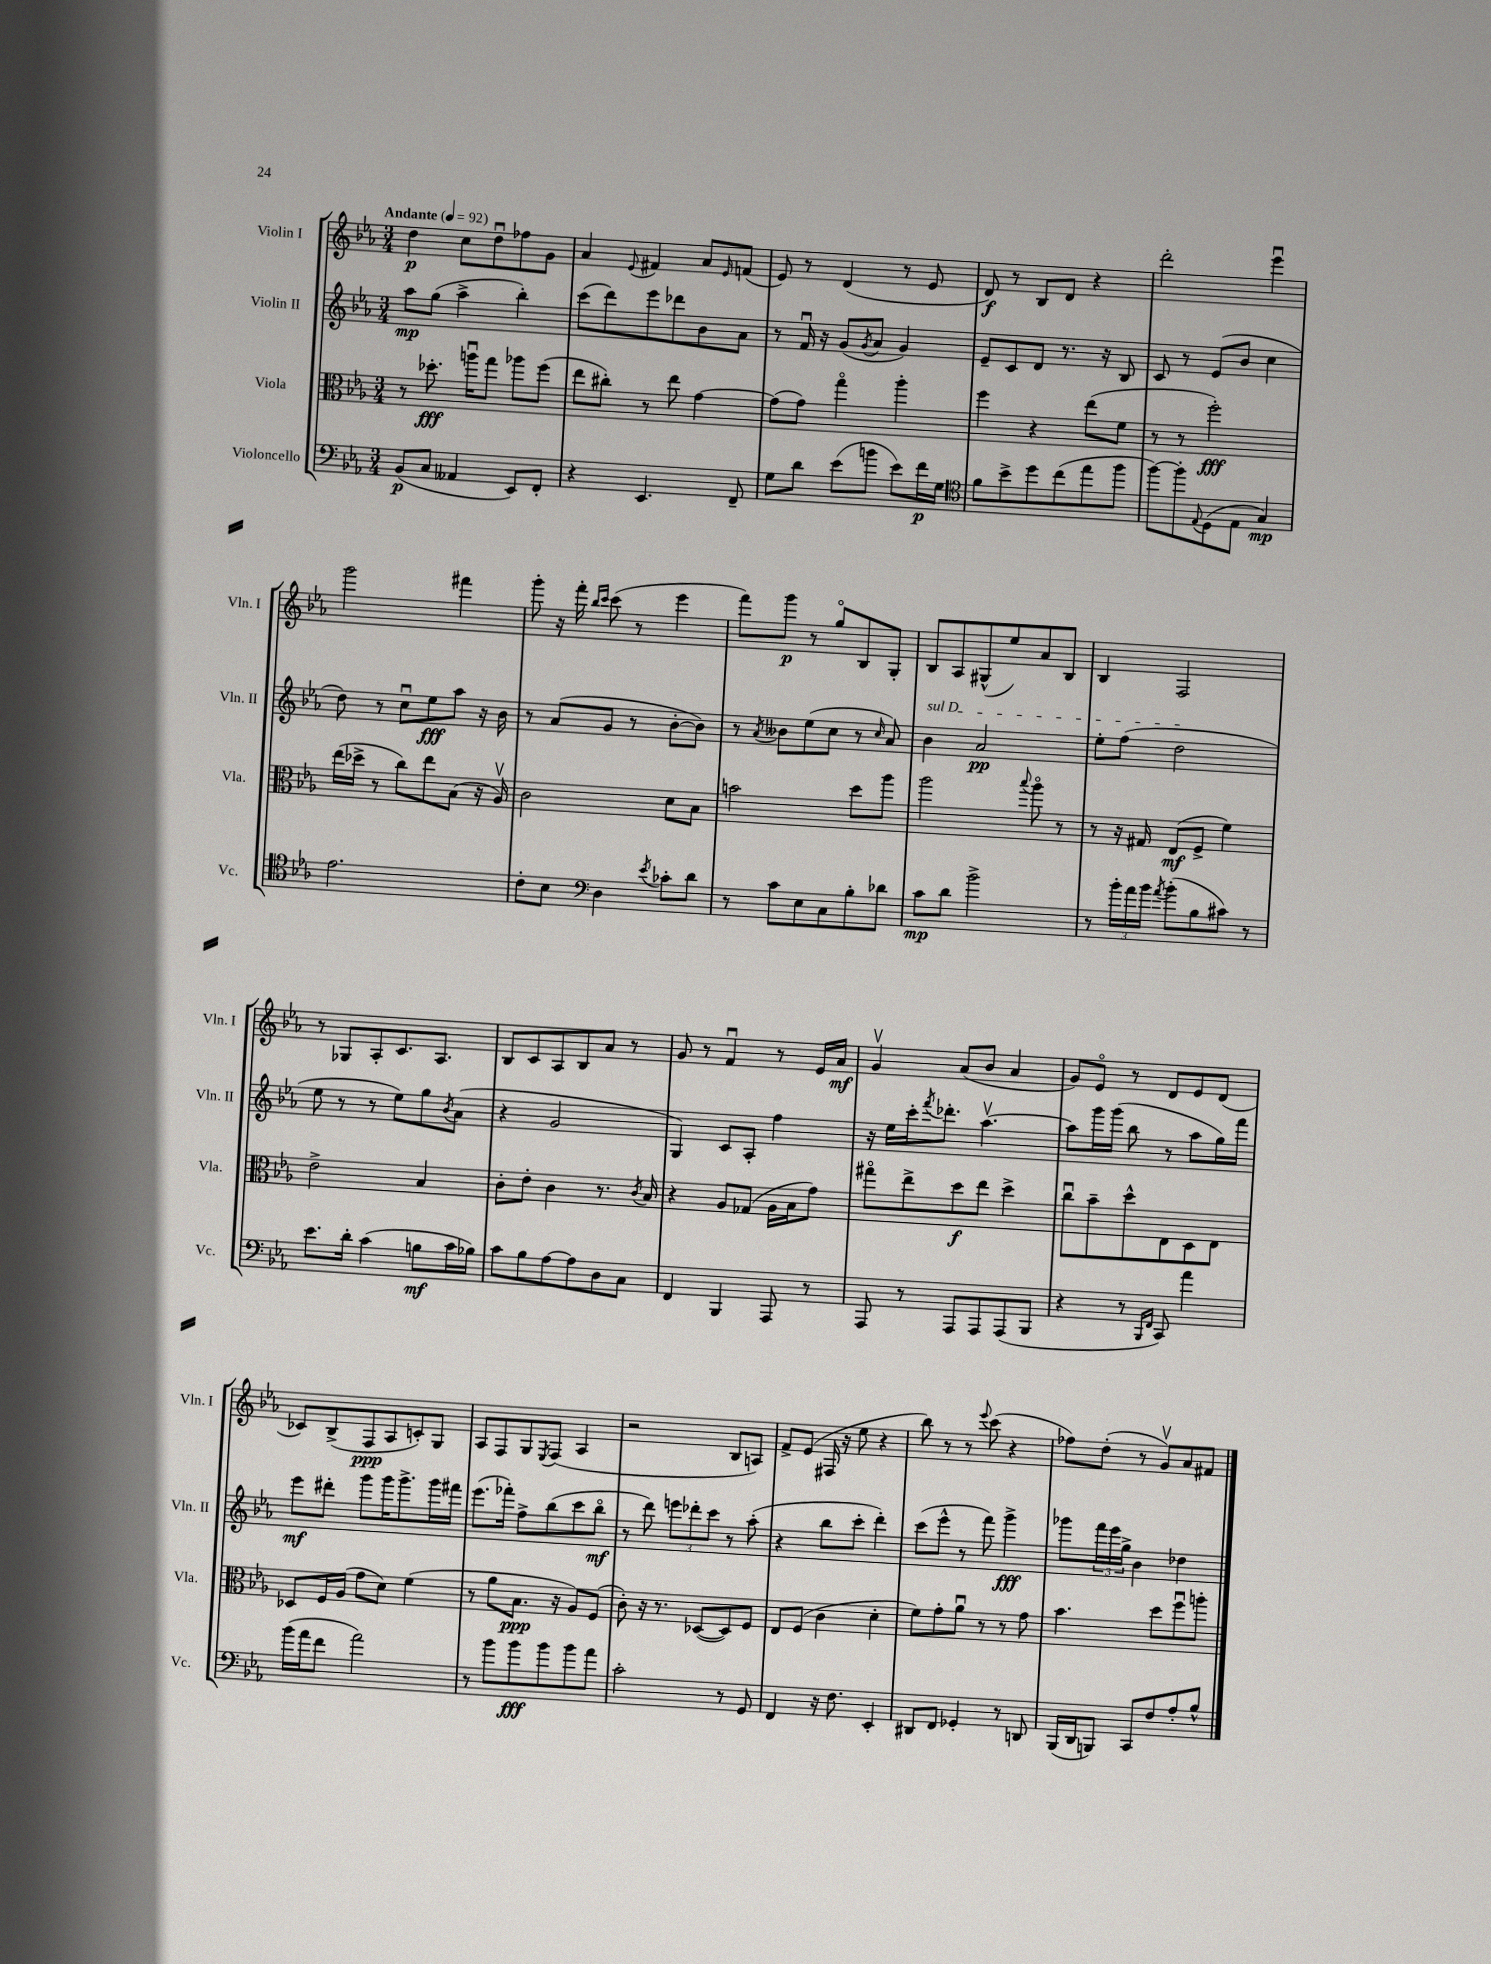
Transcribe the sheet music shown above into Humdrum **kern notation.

**kern	**dynam	**kern	**dynam	**kern	**dynam	**kern	**dynam
*part4	*part4	*part3	*part3	*part2	*part2	*part1	*part1
*staff4	*staff4	*staff3	*staff3	*staff2	*staff2	*staff1	*staff1
*I"Violoncello	*	*I"Viola	*	*I"Violin II	*	*I"Violin I	*
*I'Vc.	*	*I'Vla.	*	*I'Vln. II	*	*I'Vln. I	*
*clefF4	*	*clefC3	*	*clefG2	*	*clefG2	*
*k[b-e-a-]	*	*k[b-e-a-]	*	*k[b-e-a-]	*	*k[b-e-a-]	*
*M3/4	*	*M3/4	*	*M3/4	*	*M3/4	*
*MM92	*	*MM92	*	*MM92	*	*MM92	*
=1	=1	=1	=1	=1	=1	=1	=1
!	!	!	!	!	!	!LO:TX:a:B:t=Andante	!
(8BB-/L	p	8r	.	8aa-\L	mp	4dd\	p
8C/J	.	8.dd-X'\	fff	(8gg\J	.	.	.
4AA--X/	.	.	.	4aa-^\	.	8cc\L	.
.	.	16aanu\KL	.	.	.	.	.
.	.	8gg\J	.	.	.	8ddu\	.
8EE-/L)	.	8aa-X\L	.	4bb-'\)	.	8ff-X\	.
8FF'/J	.	(8ff\J	.	.	.	8g\J	.
=2	=2	=2	=2	=2	=2	=2	=2
4r	.	8ee-\L	.	(8ccc\L	.	4a-/	.
.	.	8cc#X'\J)	.	8ddd\)	.	.	.
.	.	.	.	.	.	8qqe-/	.
4.EE-/	.	8r	.	8eee-\	.	4f#X/	.
.	.	8ee-\	.	8ddd-X\	.	.	.
.	.	[4g\	.	8b-\	.	8a-/L	.
.	.	.	.	.	.	16qqe-/	.
8FF~/	.	.	.	8a-\J	.	(8fn/J	.
=3	=3	=3	=3	=3	=3	=3	=3
8G\L	.	(8g\L]	.	8r	.	8e-/)	.
8d\J	.	8g\J)	.	16fu/	.	8r	.
.	.	.	.	16r	.	.	.
(8e-\L	.	4gg\	.	(8g/L	.	(4d/	.
.	.	.	.	8qg/	.	.	.
8bn\J	.	.	.	8a-/J	.	.	.
8e-\L)	.	4aa-'\	.	4g/)	.	8r	.
16f\L	p	.	.	.	.	8e-/	.
16G\JJ	.	.	.	.	.	.	.
=4	=4	=4	=4	=4	=4	=4	=4
*clefC4	*	*	*	*	*	*	*
8f\L	.	4ff\	.	8e-~/L	.	8d/)	f
8b-^\	.	.	.	8c/	.	8r	.
8dd\	.	4r	.	8d/J	.	8B-/L	.
(8cc\	.	.	.	8.r	.	8d/J	.
8ee-\	.	(8ee-\L	.	.	.	4r	.
.	.	.	.	16r	.	.	.
8ff\J	.	8f\J	.	8B-/	.	.	.
=5	=5	=5	=5	=5	=5	=5	=5
[8ff\L)	.	8r	.	8c/	.	2ddd'\	.
8ff'\]	.	8r	.	8r	.	.	.
8qqE-/	.	.	.	.	.	.	.
(8D\	.	2ff'\)	fff	(8e-/L	.	.	.
8E-\J	.	.	.	8b-/J	.	.	.
4G/)	mp	.	.	4cc\	.	4eee-u\	.
!!LO:LB:g=z
=6	=6	=6	=6	=6	=6	=6	=6
2.e-\	.	(16ee-\LL	.	8dd\)	.	2ggg\	.
.	.	16dd-X^\JJ	.	.	.	.	.
.	.	8r	.	8r	.	.	.
.	.	8cc\L)	.	8ccu\L	.	.	.
.	.	8ee-\	.	8ee-\	fff	.	.
.	.	(8B-\J	.	8aa-\J	.	4fff#X\	.
.	.	16r	.	16r	.	.	.
.	.	16A-v/)	.	16b-\	.	.	.
=7	=7	=7	=7	=7	=7	=7	=7
8c'\L	.	2c\	.	8r	.	8ggg'\	.
8B-\J	.	.	.	(8a-/L	.	16r	.
.	.	.	.	.	.	16fff'\	.
*clefF4	*	*	*	*	*	*	*
.	.	.	.	.	.	16qqbb-/LL	.
.	.	.	.	.	.	16qqccc/JJ	.
4D\	.	.	.	8g/J	.	(8ccc\	.
.	.	.	.	8r	.	8r	.
8qe-/	.	.	.	.	.	.	.
8c-X'\L	.	8d\L	.	[8b-'\L	.	4eee-\	.
8d\J	.	8B-\J	.	8b-\J])	.	.	.
=8	=8	=8	=8	=8	=8	=8	=8
8r	.	2bn\	.	8r	.	8fff\L)	.
.	.	.	.	8qa-/	.	.	.
8c\L	.	.	.	8b--X\L	.	8ggg\J	p
8E-\	.	.	.	(8ee-\	.	8r	.
8C\	.	.	.	8cc\J	.	8gg/L	.
8B-'\	.	8dd\L	.	8r	.	8B-/	.
.	.	.	.	16qqcc/	.	.	.
8d-X\J	.	8aa-\J	.	8a-/)	.	8G'/J	.
=9	=9	=9	=9	=9	=9	=9	=9
!	!	!	!	!LO:TX:a:i:t=sul D	!	!	!
8c\L	mp	2aa-\	.	4b-\	.	8B-/L	.
8d\J	.	.	.	.	.	8A-/	.
2b-^\	.	.	.	2a-/	pp	(8G#X^^/	.
.	.	.	.	.	.	8ee-/)	.
.	.	8qqbb-/	.	.	.	.	.
.	.	8aa-\	.	.	.	8a-/	.
.	.	8r	.	.	.	8B-/J	.
=10	=10	=10	=10	=10	=10	=10	=10
8r	.	8r	.	8ee-'\L	.	4B-/	.
24b-'\LL	.	16r	.	(8ff\J	.	.	.
24a-\	.	.	.	.	.	.	.
.	.	16G#X/	.	.	.	.	.
24b-\JJ	.	.	.	.	.	.	.
8qa-/	.	.	.	.	.	.	.
(8b-'\L	.	(8E-/L	mf	2dd\	.	2F/	.
8B-\	.	8F^/J	.	.	.	.	.
8c#X\J)	.	4f\)	.	.	.	.	.
8r	.	.	.	.	.	.	.
!!LO:LB:g=z
=11	=11	=11	=11	=11	=11	=11	=11
8.e-\L	.	2e-^\	.	8ee-\	.	8r	.
.	.	.	.	8r	.	8G-X/L	.
16d'\Jk	.	.	.	.	.	.	.
(4c\	.	.	.	8r	.	8A-'/	.
.	.	.	.	8ee-\L)	.	8.c/	.
8Bn\L	mf	4B-/	.	8gg\	.	.	.
.	.	.	.	.	.	8.A-/J	.
.	.	.	.	8qb-/	.	.	.
16c\L	.	.	.	(8a-\J	.	.	.
16B-X\JJ)	.	.	.	.	.	.	.
=12	=12	=12	=12	=12	=12	=12	=12
8c\L	.	8c'\L	.	4r	.	8B-/L	.
8B-\	.	8e-'\J	.	.	.	8c/	.
[8A-\	.	4c\	.	2g/	.	8A-/	.
8A-\]	.	.	.	.	.	8B-/	.
8D\	.	8.r	.	.	.	8a-/J	.
8C\J	.	.	.	.	.	8r	.
.	.	8qc/	.	.	.	.	.
.	.	16B-/	.	.	.	.	.
=13	=13	=13	=13	=13	=13	=13	=13
4FF/	.	4r	.	4G/)	.	8g/	.
.	.	.	.	.	.	8r	.
4BBB-/	.	8A-/L	.	8c/L	.	4fu/	.
.	.	(8G-X/J	.	8A-'/J	.	.	.
8AAA-/	.	16A-\LL	.	4ff\	.	8r	.
.	.	16B-\J	.	.	.	.	.
8r	.	8g\J)	.	.	.	16e-/LL	.
.	.	.	.	.	.	16a-/JJ	mf
=14	=14	=14	=14	=14	=14	=14	=14
8AAA-/	.	8gg#X\L	.	16r	.	4gv/	.
.	.	.	.	16ee-\LL	.	.	.
8r	.	8ee-^\	.	16ccc'\J	.	.	.
.	.	.	.	8qfff/	.	.	.
.	.	.	.	8.ddd-X'\J	.	.	.
8AAA-/L	.	8dd\	f	.	.	(8a-/L	.
8AAA-/	.	8ee-\J	.	[4.aa-v\	.	8b-/J	.
(8AAA-/	.	4dd^\	.	.	.	4a-/	.
8BBB-/J	.	.	.	.	.	.	.
=15	=15	=15	=15	=15	=15	=15	=15
4r	.	8ccu\L	.	8aa-\L]	.	8g/L)	.
.	.	8b-~\	.	16ggg\L	.	8e-/J	.
.	.	.	.	(16ggg\JJ	.	.	.
8r	.	8dd^^\	.	8bb-\	.	8r	.
16qqBBB-/LL	.	.	.	.	.	.	.
16qqFF/JJ	.	.	.	.	.	.	.
8CC/)	.	8E-\	.	8r	.	8d/L	.
4a-\	.	8D\	.	8aa-\L	.	8e-/	.
.	.	8E-\J	.	16gg\L)	.	(8d/J	.
.	.	.	.	16fff\JJ	.	.	.
!!LO:LB:g=z
=16	=16	=16	=16	=16	=16	=16	=16
(16b-\LL	.	8D-X/L	.	8eee-\L	mf	8c-X/L)	.
16a-\J	.	.	.	.	.	.	.
8f\J	.	16F/L	.	8ddd#X'\J	.	(8B-^/	.
.	.	(16A-/JJ	.	.	.	.	.
2a-\)	.	8g\L	.	8ggg\L	.	8F/	ppp
.	.	8d\J)	.	16ggg\K	.	8A-/	.
.	.	.	.	8.ggg^\	.	.	.
.	.	(4f\	.	.	.	8cn'/)	.
.	.	.	.	16ggg\L	.	8G/J	.
.	.	.	.	16fff#X\JJ	.	.	.
=17	=17	=17	=17	=17	=17	=17	=17
8r	.	8r	.	(8.eee-\L	.	8A-/L	.
8b-\L	.	8a-\L	.	.	.	8F/	.
.	.	.	.	16fff-X'\Jk)	.	.	.
8b-\	fff	8.B-\J	ppp	8ff^\L	.	8G/	.
.	.	.	.	.	.	8qE-/	.
8b-\	.	.	.	(8bb-\	.	(8F/J	.
.	.	16r	.	.	.	.	.
8b-\	.	8A-/L)	.	8ccc\	.	4A-/	.
8a-\J	.	(8F/J	.	8bb-\J	mf	.	.
=18	=18	=18	=18	=18	=18	=18	=18
2c'\	.	8c'\)	.	8r	.	2r	.
.	.	16r	.	8ddd\)	.	.	.
.	.	8.r	.	.	.	.	.
.	.	.	.	12eeen\L	.	.	.
.	.	.	.	12ddd-X'\	.	.	.
.	.	([8D-X/L	.	.	.	.	.
.	.	.	.	12ccc\J	.	.	.
8r	.	8D-/])	.	8r	.	8B-/L	.
8GG/	.	8F/J	.	(8aa-'\	.	8An/J)	.
=19	=19	=19	=19	=19	=19	=19	=19
4FF/	.	8E-/L	.	4r	.	8f^/L	.
.	.	(8F/J	.	.	.	(8e-/J	.
16r	.	4c\	.	8bb-\L	.	16F#X/	.
8.F\	.	.	.	.	.	16r	.
.	.	.	.	8ccc'\J	.	8ee-\	.
4EE-'/	.	4d'\	.	4ddd'\)	.	4r	.
=20	=20	=20	=20	=20	=20	=20	=20
8DD#X/L	.	8f\L)	.	(8ccc\L	.	8bb-\)	.
8FF/J	.	8g'\	.	8eee-^^\J	.	8r	.
4GG-X'/	.	8a-u\J	.	8r	.	8r	.
.	.	.	.	.	.	8qqeee-/	.
.	.	8r	.	8fff\)	.	(8ccc\	.
8r	.	8r	.	4ggg^\	fff	4r	.
8DDn/	.	8g\	.	.	.	.	.
=21	=21	=21	=21	=21	=21	=21	=21
(16BBB-/LL	.	4.b-\	.	8ggg-X\L	.	8ff-X\L)	.
16DD/J	.	.	.	.	.	.	.
8BBBn/J)	.	.	.	24fff\L	.	(8dd'\J	.
.	.	.	.	24eee-\	.	.	.
.	.	.	.	24gg^\JJ	.	.	.
8CC/L	.	.	.	4b-\	.	8r	.
8F/	.	8dd\L	.	.	.	8gv/L)	.
8A-'/	.	8ffu\	.	4dd-X\	.	8a-/	.
8B-^^/J	.	8aan'\J	.	.	.	8f#X/J	.
==	==	==	==	==	==	==	==
*-	*-	*-	*-	*-	*-	*-	*-
